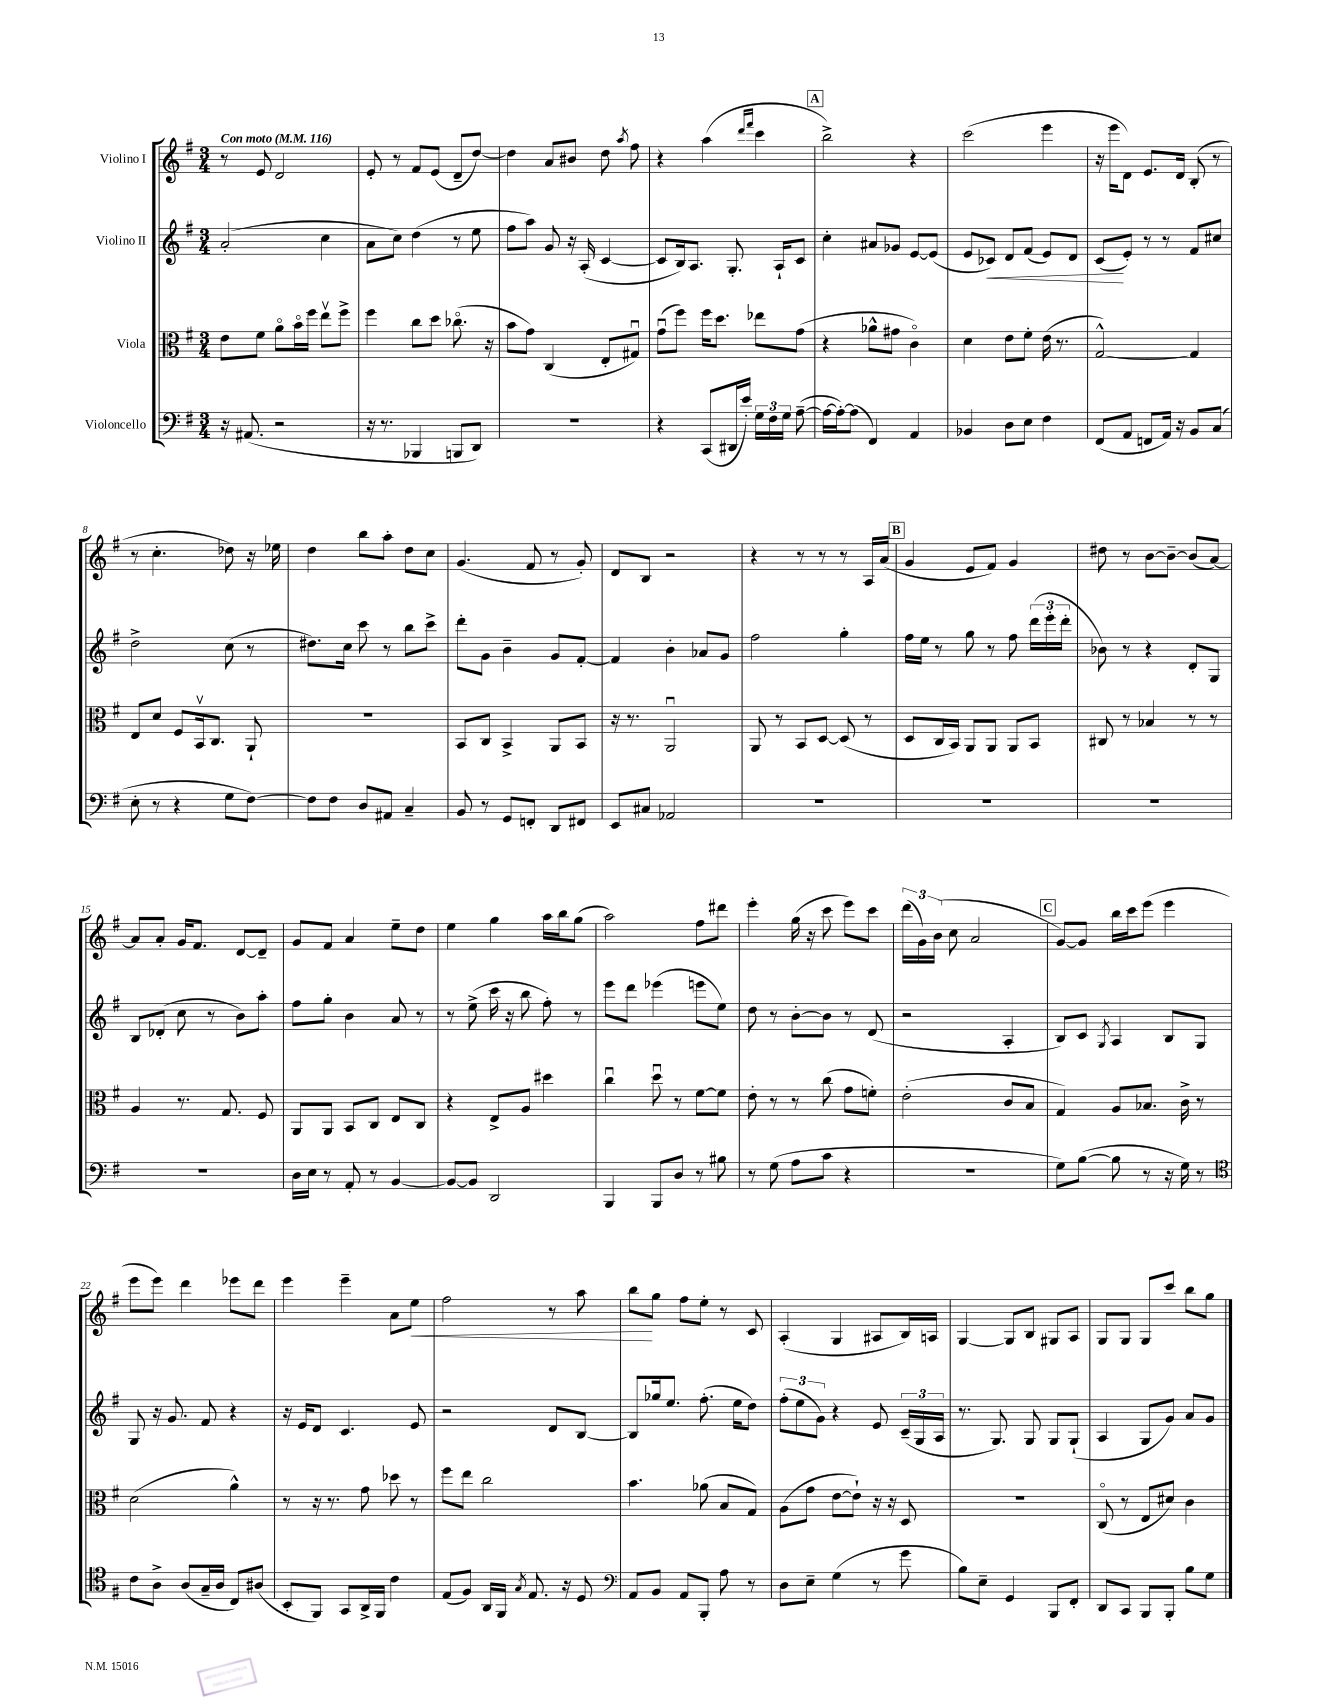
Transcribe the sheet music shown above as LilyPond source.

<<
\new StaffGroup <<
\new Staff = "s0" \with { instrumentName = "Violino I" } {
    \clef treble \key g \major \numericTimeSignature \time 3/4 \tempo "Con moto" 4 = 116
    \autoBeamOff r8 e'8 d'2 |
    e'8-. r8 fis'8[ e'8]( d'8[-- d''8]~) |
    d''4 a'8[ bis'8] d''8 \acciaccatura { a''8 } fis''8 |
    r4 a''4( \grace { d'''16[ fis'''16] } c'''4 |
    \mark \markup { \box "A" } b''2->) r4 |
    c'''2( e'''4 |
    r16 e'''16[ d'8]) e'8.[ d'16] b8-.( r8 |
    r8 c''4.-. des''8) r16 ees''16 |
    d''4 b''8[ a''8]-. d''8[ c''8] |
    g'4.( fis'8 r8 g'8-.) |
    d'8[ b8] r2 |
    r4 r8 r8 r8 a16[ a'16]( |
    \mark \markup { \box "B" } g'4 e'8[ fis'8]) g'4 |
    dis''8 r8 b'8[~ b'8]~-- b'8[( a'8]~) |
    a'8[ a'8]-. g'16[ fis'8.] d'8[~ d'8]-- |
    g'8[ fis'8] a'4 e''8[-- d''8] |
    e''4 g''4 a''16[ b''16 g''8]( |
    a''2) fis''8[ dis'''8] |
    e'''4-. g''16( r16 c'''8 e'''8[) c'''8] |
    \tuplet 3/2 { d'''16[( g'16) b'16]( } c''8 a'2 |
    \mark \markup { \box "C" } g'8[~) g'8] b''16[ c'''16 e'''8]( e'''4 |
    e'''8[ e'''8]) d'''4 ees'''8[ d'''8] |
    e'''4 e'''4-- a'8[ e''8]\< |
    fis''2 r8 a''8 |
    b''8[\! g''8] fis''8[ e''8]-. r8 c'8 |
    a4-.( g4 ais8[ b16) a16] |
    g4~ g8[ b8] gis8[ a8] |
    g8[ g8] g8[ c'''8] b''8[ g''8] \bar "|." |
}
\new Staff = "s1" \with { instrumentName = "Violino II" } {
    \clef treble \key g \major \numericTimeSignature \time 3/4
    \autoBeamOff a'2-.( c''4 |
    a'8[ c''8]) d''4( r8 e''8 |
    fis''8[ a''8]) g'8 r16 a16-.( c'4~ |
    c'8[ b16) a8.] g8.-. a16[-! c'8] |
    \mark \markup { \box "A" } c''4-. ais'8[ ges'8] e'8[~ e'8]( |
    e'8[ ces'8]\<) d'8[ fis'8]( e'8[) d'8] |
    c'8[\!( e'8]-.) r8 r8 fis'8[ cis''8] |
    d''2-> c''8( r8 |
    dis''8.[) c''16] c'''8 r8 b''8[ c'''8]-> |
    d'''8[-. g'8] b'4-- g'8[ fis'8]~-. |
    fis'4 b'4-. aes'8[ g'8] |
    fis''2 g''4-. |
    \mark \markup { \box "B" } fis''16[ e''16] r8 g''8 r8 fis''8 \tuplet 3/2 { d'''16[( e'''16-. d'''16]-. } |
    bes'8) r8 r4 d'8[-. g8] |
    b8[ des'8]-.( c''8 r8 b'8[) a''8]-. |
    fis''8[ g''8]-. b'4 a'8 r8 |
    r8 e''8->( c'''16 r16 b''8 fis''8-.) r8 |
    e'''8[ d'''8] ees'''4( e'''8[ e''8]) |
    d''8 r8 b'8[~-. b'8] r8 d'8( |
    r2 a4-. |
    \mark \markup { \box "C" } b8[) c'8] \acciaccatura { g8 } a4 b8[ g8] |
    g8 r16 g'8. fis'8 r4 |
    r16 e'16[ d'8] c'4. e'8 |
    r2 d'8[ b8]~ |
    b8[ ges''16 e''8.] fis''8.-.( e''16[ d''8]) |
    \tuplet 3/2 { fis''8[-.( e''8 g'8]) } r4 e'8 \tuplet 3/2 { c'16[--( g16 a16] } |
    r8. g8.) g8 g8[ g8]-!( |
    a4 g8[ g'8]) a'8[ g'8] \bar "|." |
}
\new Staff = "s2" \with { instrumentName = "Viola" } {
    \clef alto \key g \major \numericTimeSignature \time 3/4
    \autoBeamOff e'8[ fis'8] a'8[\flageolet b'16\flageolet fis''16] e''8[\upbow fis''8]-> |
    fis''4 c''8[ d''8] ces''8.\flageolet( r16 |
    b'8[ g'8]) c4( e8[-. gis8]\downbow) |
    g'8[\downbow( fis''8]) fis''16[ d''8.] ees''8[ g'8]( |
    \mark \markup { \box "A" } r4 aes'8[-^ gis'8] c'4\flageolet) |
    d'4 e'8[ fis'8]-. e'16( r8. |
    g2~-^) g4 |
    e8[ d'8] fis8[ b,16\upbow c8.] a,8-! |
    R2. |
    b,8[ c8] b,4-> a,8[ b,8] |
    r16 r8. a,2\downbow |
    a,8 r8 b,8[ d8]~ d8( r8 |
    \mark \markup { \box "B" } d8[ c16 b,16]) a,8[ a,8] a,8[ b,8] |
    cis8 r8 bes4 r8 r8 |
    a4 r8. g8. fis8 |
    a,8[ a,8] b,8[ c8] e8[ c8] |
    r4 e8[-> a8] dis''4 |
    c''4\downbow d''8\downbow r8 fis'8[~ fis'8] |
    e'8-. r8 r8 c''8( g'8[ f'8]-.) |
    e'2-.( c'8[ b8] |
    \mark \markup { \box "C" } g4) a8[ bes8.] c'16-> r8 |
    d'2( a'4-^) |
    r8 r16 r8. g'8 des''8 r8 |
    fis''8[ e''8] c''2 |
    b'4. aes'8( b8[ g8]) |
    a8[( g'8] e'8[~ e'8]-!) r16 r16 d8 |
    R2. |
    c8\flageolet( r8 e8[ dis'8]) c'4 \bar "|." |
}
\new Staff = "s3" \with { instrumentName = "Violoncello" } {
    \clef bass \key g \major \numericTimeSignature \time 3/4
    \autoBeamOff r16 ais,8.( r2 |
    r16 r8. bes,,4 b,,8[ d,8]) |
    R2. |
    r4 c,8[( dis,16 e'16]-.) \tuplet 3/2 { g16[ fis16 g16] } a8~--( |
    \mark \markup { \box "A" } a16[~ a16~-.) a8]( fis,4) a,4 |
    bes,4 d8[ e8] fis4 |
    fis,8[( a,8] f,8[ a,16]) r16 b,8[ c8]( |
    e8-. r8 r4 g8[ fis8]~) |
    fis8[ fis8] d8[ ais,8] c4-- |
    b,8 r8 g,8[ f,8]-. d,8[ fis,8] |
    e,8[ cis8] aes,2 |
    R2. |
    \mark \markup { \box "B" } R2. |
    R2. |
    R2. |
    d16[ e16] r8 a,8-. r8 b,4~ |
    b,8[~ b,8] d,2 |
    b,,4 b,,8[ d8] r8 bis8 |
    r8 g8( a8[ c'8] r4 |
    R2. |
    \mark \markup { \box "C" } g8[) b8]~( b8 r8 r16 g16) r8 |
    \clef tenor c'8[ a8]-> a8[( g16-- a16] c8[) ais8]( |
    b,8[-. fis,8]) g,8[ a,16-> fis,16] c'4 |
    e8[( fis8]) a,16[ fis,16] \acciaccatura { g8 } e8. r16 d8 |
    \clef bass a,8[ b,8] a,8[ b,,8]-. a8 r8 |
    d8[ e8]-- g4( r8 g'8 |
    b8[) e8]-- g,4 b,,8[ fis,8]-. |
    d,8[ c,8] b,,8[ b,,8]-. b8[ g8] \bar "|." |
}
>>
>>
